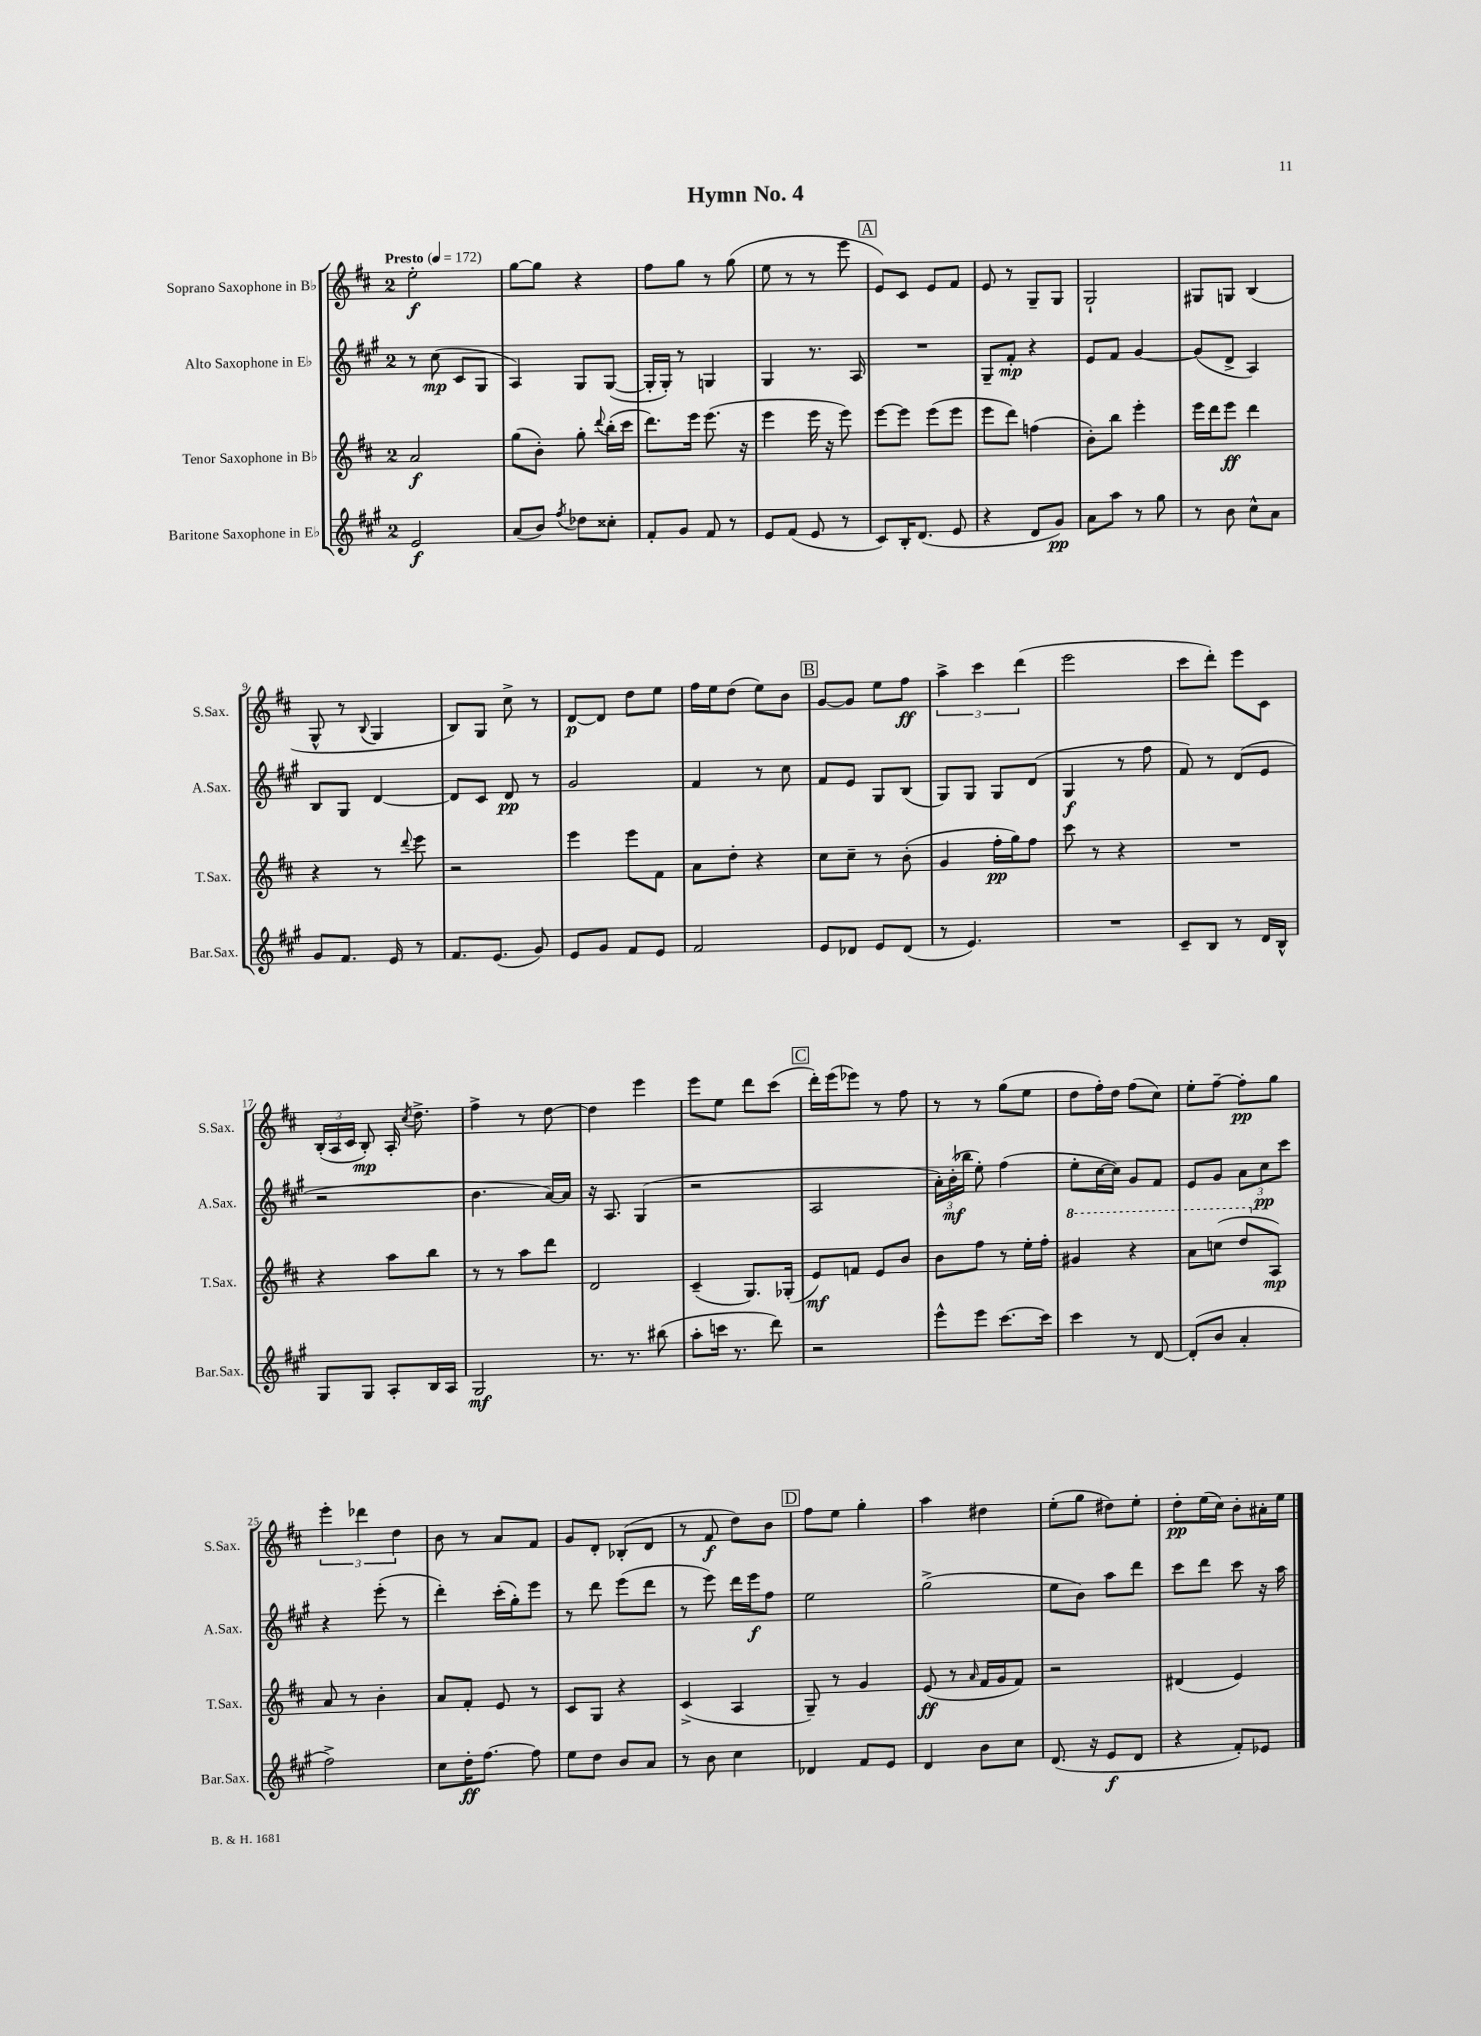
\header { title = "Hymn No. 4" }
<<
\new StaffGroup <<
\new Staff = "s0" \with { instrumentName = "Soprano Saxophone in Bb" shortInstrumentName = "S.Sax." } {
    \clef treble \key d \major \once \override Staff.TimeSignature.style = #'single-digit \time 2/4 \tempo "Presto" 4 = 172
    \autoBeamOff e''2-.\f |
    g''8[~ g''8] r4 |
    fis''8[ g''8] r8 g''8( |
    e''8 r8 r8 e'''8 |
    \mark \markup { \box "A" } e'8[) cis'8] e'8[ fis'8] |
    e'8 r8 g8[-- g8] |
    g2-! |
    gis8[ g8] b4( |
    g8-^ r8 \appoggiatura { b8 } g4 |
    b8[) g8] cis''8-> r8 |
    d'8[~\p d'8] d''8[ e''8] |
    fis''16[ e''16 d''8]( e''8[) b'8] |
    \mark \markup { \box "B" } g'8[~ g'8] e''8[ fis''8]\ff |
    \tuplet 3/2 { a''4-> cis'''4 d'''4( } |
    e'''2 |
    cis'''8[ d'''8]-.) e'''8[ cis'8] |
    \tuplet 3/2 { b16[-.( a16 cis'16] } b8-.\mp) a16-. \acciaccatura { cis''8 } d''8.-> |
    fis''4-> r8 d''8~ |
    d''4 e'''4 |
    e'''8[ e''8] d'''8[ cis'''8]( |
    \mark \markup { \box "C" } d'''16[-.) e'''16( ees'''8]) r8 fis''8 |
    r8 r8 g''8[( e''8] |
    d''8[ fis''16-.) d''16] fis''8[( cis''8]) |
    e''8[-. fis''8]~-- fis''8[-.\pp g''8] |
    \tuplet 3/2 { e'''4-. des'''4 d''4 } |
    b'8 r8 a'8[ fis'8] |
    g'8[ d'8]-. bes8[-.( d'8] |
    r8 fis'8\f d''8[) b'8] |
    \mark \markup { \box "D" } fis''8[ e''8] g''4-. |
    a''4 dis''4 |
    e''8[-.( g''8] dis''8[) e''8]-. |
    d''8[-.\pp e''16( cis''16]) b'8[-. ais'16-. e''16] \bar "|." |
}
\new Staff = "s1" \with { instrumentName = "Alto Saxophone in Eb" shortInstrumentName = "A.Sax." } {
    \clef treble \key a \major \once \override Staff.TimeSignature.style = #'single-digit \time 2/4
    \autoBeamOff r8 cis''8\mp( cis'8[ gis8] |
    a4) gis8[ gis8]~( |
    gis16[-. gis16]-.) r8 g4 |
    gis4 r8. a16 |
    \mark \markup { \box "A" } R2 |
    gis8[-- fis'8]-.\mp r4 |
    e'8[ fis'8] gis'4~ |
    gis'8[( d'8]-> a4) |
    b8[ gis8] d'4~ |
    d'8[ cis'8] d'8\pp r8 |
    gis'2 |
    fis'4 r8 cis''8 |
    \mark \markup { \box "B" } fis'8[ e'8] gis8[ b8]( |
    gis8[) gis8] gis8[ d'8]( |
    gis4\f r8 fis''8 |
    fis'8) r8 d'8[( e'8] |
    r2 |
    b'4. a'16[~) a'16] |
    r16 a8. gis4( |
    r2 |
    \mark \markup { \box "C" } a2 |
    \tuplet 3/2 { a'16[-.) b'16-.\mf( bes''16] } e''8-.) fis''4( |
    e''8[-. cis''16~ cis''16]) gis'8[ fis'8] |
    e'8[ gis'8] \tuplet 3/2 { a'8[ cis''8\pp cis'''8] } |
    r4 e'''8-.( r8 |
    d'''4-.) cis'''16[-.( gis''16-.) e'''8] |
    r8 d'''8 e'''8[( d'''8] |
    r8 e'''8) d'''16[ e'''16\f fis''8] |
    \mark \markup { \box "D" } e''2 |
    gis''2->( |
    e''8[ b'8]) a''8[ d'''8] |
    cis'''8[ d'''8] cis'''8 r16 a''16 \bar "|." |
}
\new Staff = "s2" \with { instrumentName = "Tenor Saxophone in Bb" shortInstrumentName = "T.Sax." } {
    \clef treble \key d \major \once \override Staff.TimeSignature.style = #'single-digit \time 2/4
    \autoBeamOff a'2\f |
    g''8[( b'8]-.) g''8-. \appoggiatura { d'''8 } b''16[-.( cis'''16] |
    d'''8.[) e'''16] e'''8.( r16 |
    e'''4 e'''16 r16 e'''8) |
    \mark \markup { \box "A" } e'''8[~ e'''8] e'''8[( e'''8] |
    e'''8[ d'''8]) f''4( |
    b'8[-.) b''8] e'''4-. |
    e'''16[ d'''16 e'''8]\ff d'''4 |
    r4 r8 \appoggiatura { d'''8 } e'''8 |
    r2 |
    e'''4 e'''8[ fis'8] |
    a'8[ d''8]-. r4 |
    \mark \markup { \box "B" } cis''8[ cis''8]-- r8 b'8-.( |
    g'4 fis''16[-.\pp g''16) fis''8] |
    cis'''8 r8 r4 |
    R2 |
    r4 a''8[ b''8] |
    r8 r8 a''8[ d'''8] |
    d'2 |
    cis'4--( g8.[) ges16]-.( |
    \mark \markup { \box "C" } e'8[\mf) f'8] e'8[ b'8] |
    b'8[ fis''8] r8 e''16[-. fis''16]-. |
    \ottava #1 gis''4 r4 |
    a''8[ c'''8]( d'''8[ \ottava #0 a8]\mp) |
    a'8 r8 b'4-. |
    a'8[ fis'8]-. e'8 r8 |
    cis'8[ g8] r4 |
    cis'4->( a4 |
    \mark \markup { \box "D" } g8--) r8 g'4 |
    e'8\ff( r8 \grace { a'16 } fis'16[ g'16 fis'8]) |
    r2 |
    dis'4( e'4) \bar "|." |
}
\new Staff = "s3" \with { instrumentName = "Baritone Saxophone in Eb" shortInstrumentName = "Bar.Sax." } {
    \clef treble \key a \major \once \override Staff.TimeSignature.style = #'single-digit \time 2/4
    \autoBeamOff e'2\f |
    a'8[( b'8]) \acciaccatura { fis''8 } des''8[ cisis''8]-. |
    fis'8[-. gis'8] fis'8 r8 |
    e'8[ fis'8]( e'8 r8 |
    \mark \markup { \box "A" } cis'8[) b16-. d'8.]( e'8 |
    r4 d'8[ gis'8]\pp) |
    a'8[ a''8] r8 gis''8 |
    r8 b'8 cis''8[-^ a'8] |
    gis'8[ fis'8.] e'16 r8 |
    fis'8.[ e'8.]( gis'8) |
    e'8[ gis'8] fis'8[ e'8] |
    fis'2 |
    \mark \markup { \box "B" } e'8[ des'8] e'8[ des'8]( |
    r8 e'4.) |
    R2 |
    cis'8[-- b8] r8 d'16[ b16]-^ |
    gis8[ gis8] a8[-. b16 a16] |
    gis2\mf |
    r8. r8. bis''8( |
    a''8[-. c'''16] r8. d'''8) |
    \mark \markup { \box "C" } r2 |
    e'''8[-^ e'''8] cis'''8.[~ cis'''16] |
    cis'''4 r8 d'8~ |
    d'8[-.( b'8] a'4-. |
    fis''2->) |
    cis''8[ d''16-.\ff fis''8.]~ fis''8 |
    e''8[ d''8] b'8[ a'8] |
    r8 b'8 cis''4 |
    \mark \markup { \box "D" } des'4 fis'8[ e'8] |
    d'4 b'8[ cis''8] |
    d'8.( r16 e'8[\f d'8] |
    r4 fis'8[-.) ees'8] \bar "|." |
}
>>
>>
